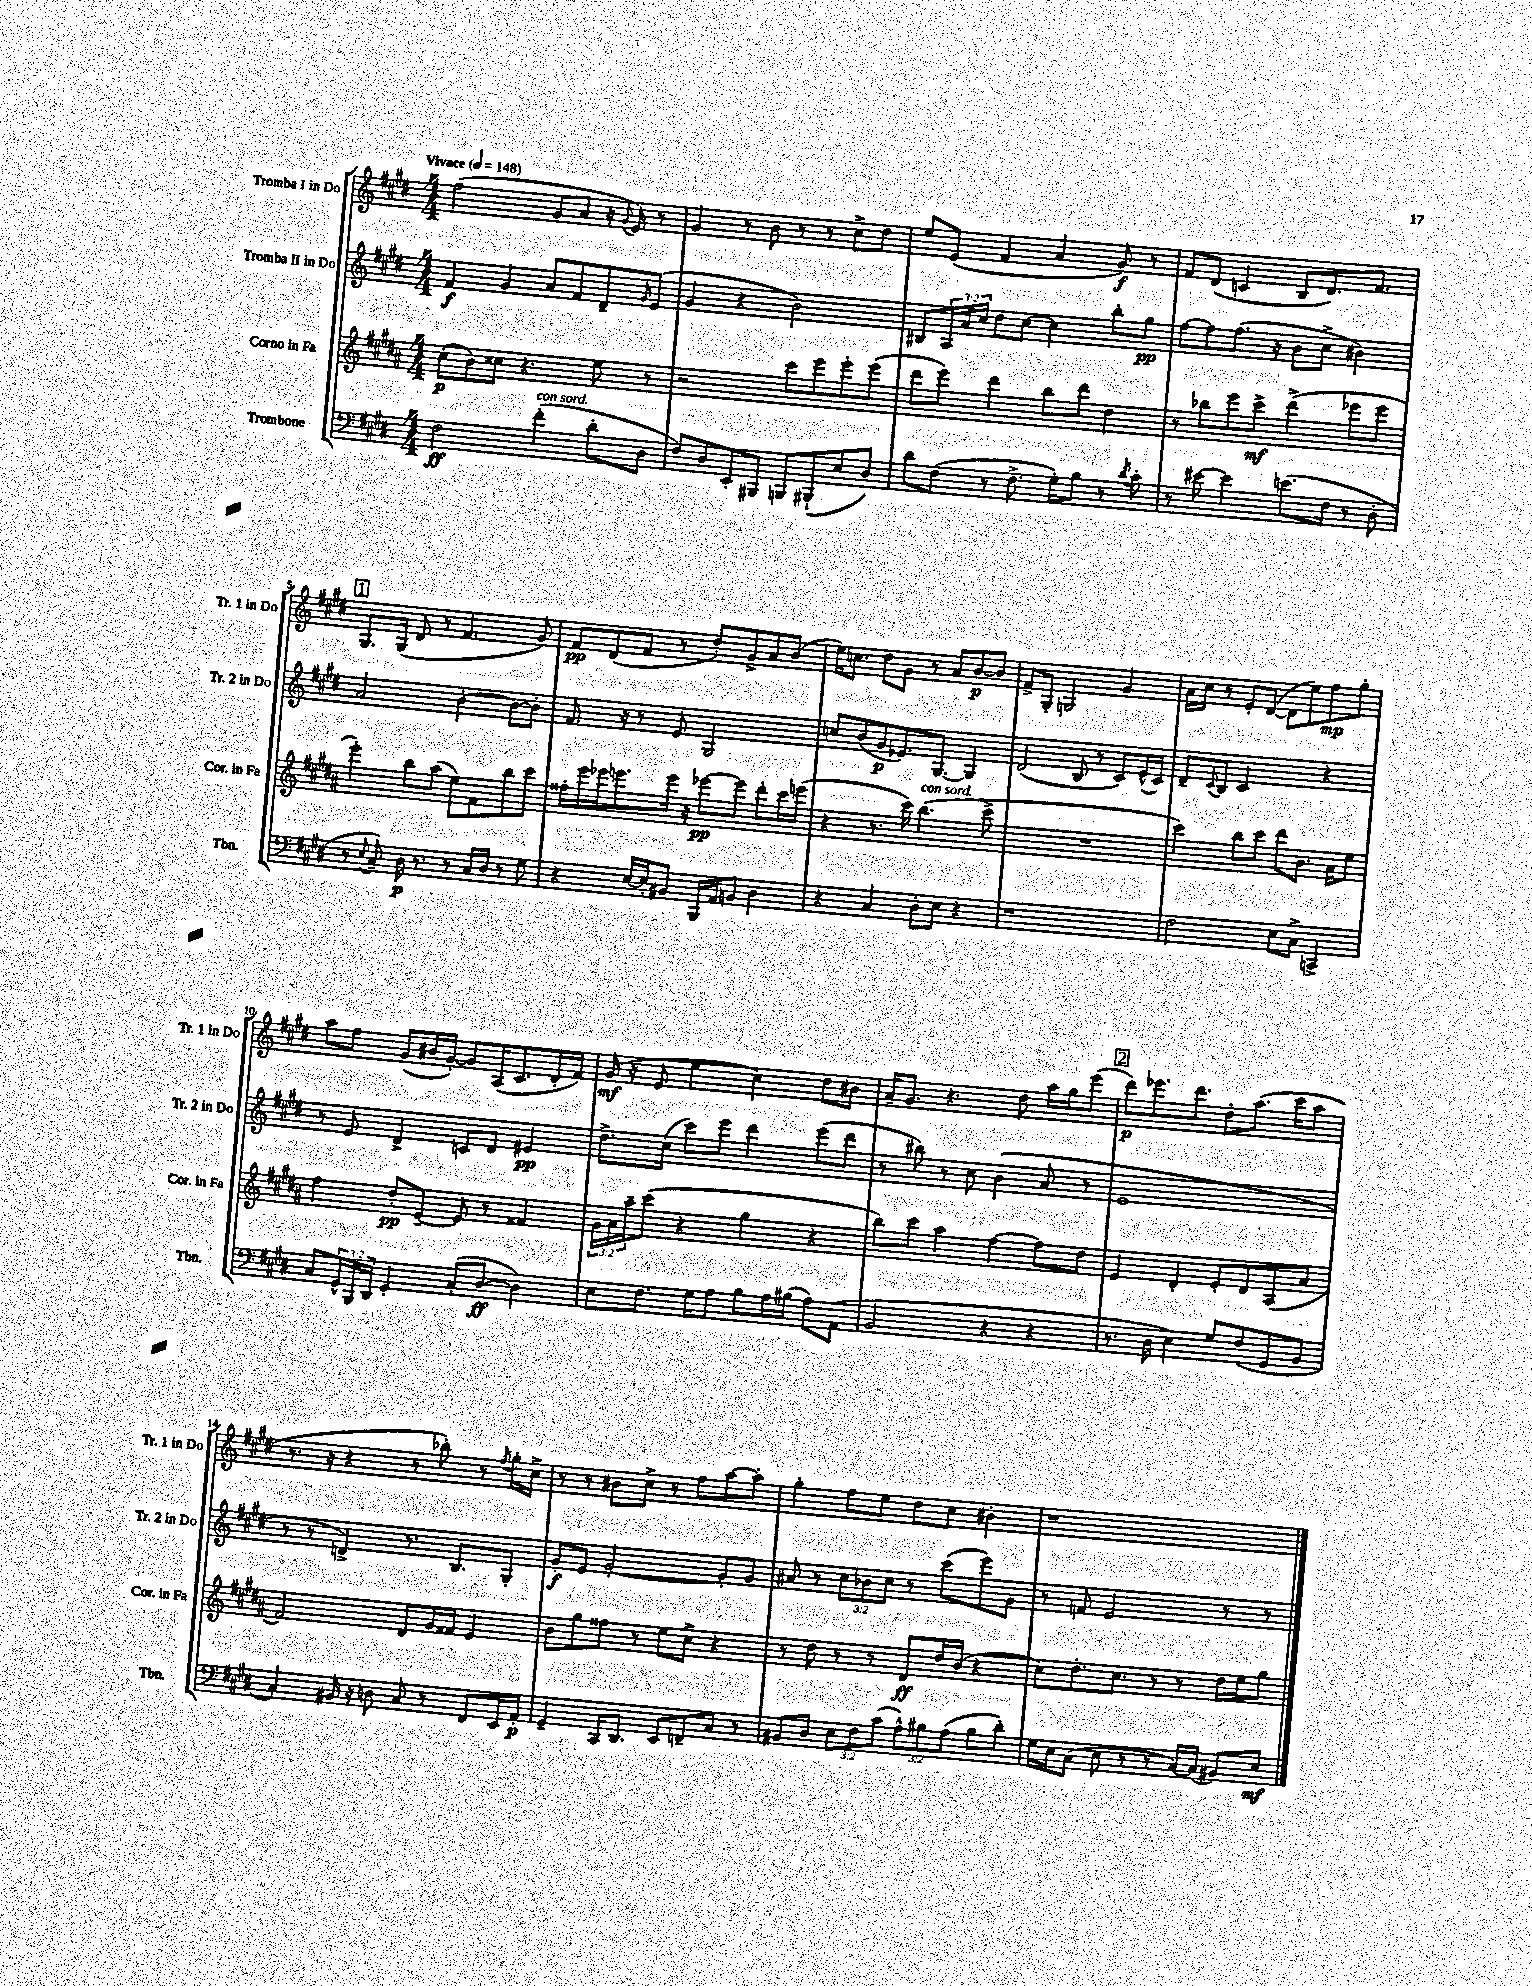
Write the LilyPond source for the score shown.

<<
\new StaffGroup <<
\new Staff = "s0" \with { instrumentName = "Tromba I in Do" shortInstrumentName = "Tr. 1 in Do" } {
    \clef treble \key e \major \numericTimeSignature \time 4/4 \tempo "Vivace" 4 = 148
    fis''2( gis'8 a'8 r16 \appoggiatura { gis'8 } e'16) r8 |
    gis'4 r8 b'8 r8 r8 cis''8-> dis''8 |
    e''8 e'8( fis'4 a'4 gis'8\f) r8 |
    fis'8 dis'8( c'4 b8 dis'8.) fis'8. |
    \mark \markup { \box "1" } gis8. gis16( dis'8 r8 fis'4. gis'8) |
    fis'8\pp dis'8( fis'8 r8 dis''8-.) gis'8-> a'8 b'8( |
    e''16) c''8. dis''8 gis'8 r8 a'8 b'8~\p b'8 |
    fis'8-> gis8-. g2 gis'4 |
    a'16 cis''16 r8 e'8-. dis'8~( dis'8 e''8) fis''8\mp gis''8-. |
    a''8 fis''8 gis'8( bis'16 gis'16~-.) gis'8 a16( cis'8. dis'16-. fis'16) |
    gis'16\mf( r16 e'8 e''4 cis''4) dis''8 bis'8 |
    a'16-- gis'8. r4. dis''8 a''16 gis''16 e'''8( |
    \mark \markup { \box "2" } dis'''8\p) ees'''8. dis'''8. dis''8-. a''8.( cis'''16 a''8 |
    r8. r16 r4 r8 bes''8-.) r8 \acciaccatura { fis''8 } gis''16-. cis''16-> |
    r8 r8 bis'8 cis''8-> r8 fis''8 a''8~ a''8-. |
    gis''4-. fis''8 e''8 dis''8 cis''8 bis'4-. |
    r1 \bar "|." |
}
\new Staff = "s1" \with { instrumentName = "Tromba II in Do" shortInstrumentName = "Tr. 2 in Do" } {
    \clef treble \key e \major \numericTimeSignature \time 4/4 \override Staff.TupletNumber.text = #tuplet-number::calc-fraction-text
    fis'4\f gis'4 a'8 fis'8 dis'8-- \grace { gis'16 } e'8( |
    gis'4 r4 b'2) |
    bis8 \tuplet 3/2 { a16 a'16 cis''16 } dis''8 cis''8~ cis''4 b''8-. gis''8\pp |
    fis''8~ fis''8 fis''8.( r16 b'8 cis''8-> bis'4) |
    \mark \markup { \box "1" } a'2 b'4~-. b'8~ b'8-. |
    fis'8. r16 r8 e'8 gis2 |
    c''8 b'8( gis'8\p ees'8.) gis8.~ gis4 |
    dis'2( b8 r8 cis'8) e'16-^( cis'16) |
    dis'8-- \appoggiatura { cis'8 } b8 cis'2 r4 |
    r8 e'8 dis'4-> c'8 dis'8 eis'4\pp |
    dis''8.-> cis''16( cis'''8) e'''8 dis'''4 e'''8( dis'''8 |
    r8 bis''8) r8 cis''8 b'4( a'8 r8 |
    \mark \markup { \box "2" } e'1 |
    r8 r8 d'4->) r8. b8. gis8-. |
    gis'8-.\f e'8 gis'2~-. gis'8-. gis'8 |
    ais'8 r8 \tuplet 3/2 { cis''8 bes'8 cis''8 } r8 cis'''8( e'''8) gis'8 |
    r8 f'8 e'2 r8 r8 \bar "|." |
}
\new Staff = "s2" \with { instrumentName = "Corno in Fa" shortInstrumentName = "Cor. in Fa" } {
    \clef treble \key b \major \numericTimeSignature \time 4/4 \override Staff.TupletNumber.text = #tuplet-number::calc-fraction-text
    cis''8-.\p( b'8) cisis''8 r4. e''8 r8 |
    r2 cis'''8 e'''8 e'''8-. e'''8( |
    dis'''8 e'''8) dis'''4 b''8 dis'''8 dis''4 |
    r8 bes''8 e'''8 cis'''8->\mf dis'''4->( ees'''8 ees'''8 |
    \mark \markup { \box "1" } e'''4-.) b''8 ais''8( e''8) fis'8 b''8 cis'''8 |
    fisis''16-. e'''16 ees'''16 e'''8. e'''16 r16 ees'''8~\pp ees'''8 dis'''8-. cis'''16 e'''16( |
    r4 r8. cis'''16) b''4.^\markup { \italic "con sord." }( cis'''8-> |
    R1 |
    cis'''4) b''8 cis'''8 dis'''8 b'8. ais'16 e''8 |
    fis''4 dis''8-.\pp e'8~-- e'8 r8 fisis'4 |
    \tuplet 3/2 { gis'16 ais'16 ais''16-- } cis'''8( r4 gis''4 r4 |
    b''8) cis'''8 ais''4 fis''4~ fis''8 dis''8 |
    \mark \markup { \box "2" } e'4 dis'4-. e'8-. dis'8 ais8( ais'8 |
    fis'2) dis'8 gis'16 fisis'16 e'4 |
    b'8 gis''8 fisis''8 r8 e''8 cis''8-> r4 |
    r8 dis''8 r8 r8 dis'8\ff dis''16 b'16( r4 |
    cis''8) dis''8.-. cis''8. r8 r8 dis''16 e''16 gis''8 \bar "|." |
}
\new Staff = "s3" \with { instrumentName = "Trombone" shortInstrumentName = "Tbn." } {
    \clef bass \key e \major \numericTimeSignature \time 4/4 \override Staff.TupletNumber.text = #tuplet-number::calc-fraction-text
    fis2\ff fis'4-.^\markup { \italic "con sord." }( dis'8-. dis8 |
    fis8) dis8 e,8-. bis,,8 b,,8 bis,,8-!( e8 dis8) |
    dis'8 fis8( r8 fis8.-> gis16-.) b8 r8 \acciaccatura { dis'8 } cis'8-. |
    r8 eis'8~ eis'4 e'8.( fis16 r8 dis8-. |
    \mark \markup { \box "1" } r8 \appoggiatura { e8 } cis8--) dis16\p r8. r8 cis16 dis16 r8 gis8 |
    r4 e16~ e16-. bis,8 b,,16 a,16 b,8 dis4 |
    r4 cis4 dis8-. e8 r4 |
    r1 |
    fis2 e8 cis8-> c,4-> |
    cis8 \tuplet 3/2 { gis,16-^ b,,16 dis,16 } gis,4-. cis8-.( dis8~\ff dis4) |
    e8 fis8. gis16 a8 b8 a16 bis16( a8) a,8( |
    b,2 r4 r4 |
    \mark \markup { \box "2" } r8. dis16 e4) gis8 fis8( gis,8 b,8 |
    cis4-.) bis,16 r16 d8 cis8 r8 fis,8 e,16 a,16-.\p |
    gis,4-- cis,16 dis,8. e,8 f,8-- cis8 r8 |
    bis,8 dis8 \tuplet 3/2 { e8 fis8 cis'8( } \tuplet 3/2 { a8-^) bis8 a8( } bis8 dis'8-.) |
    gis16 e16 cis8( e8 r8 r8 cis16~) cis16( bis,8) e8\mf \bar "|." |
}
>>
>>
